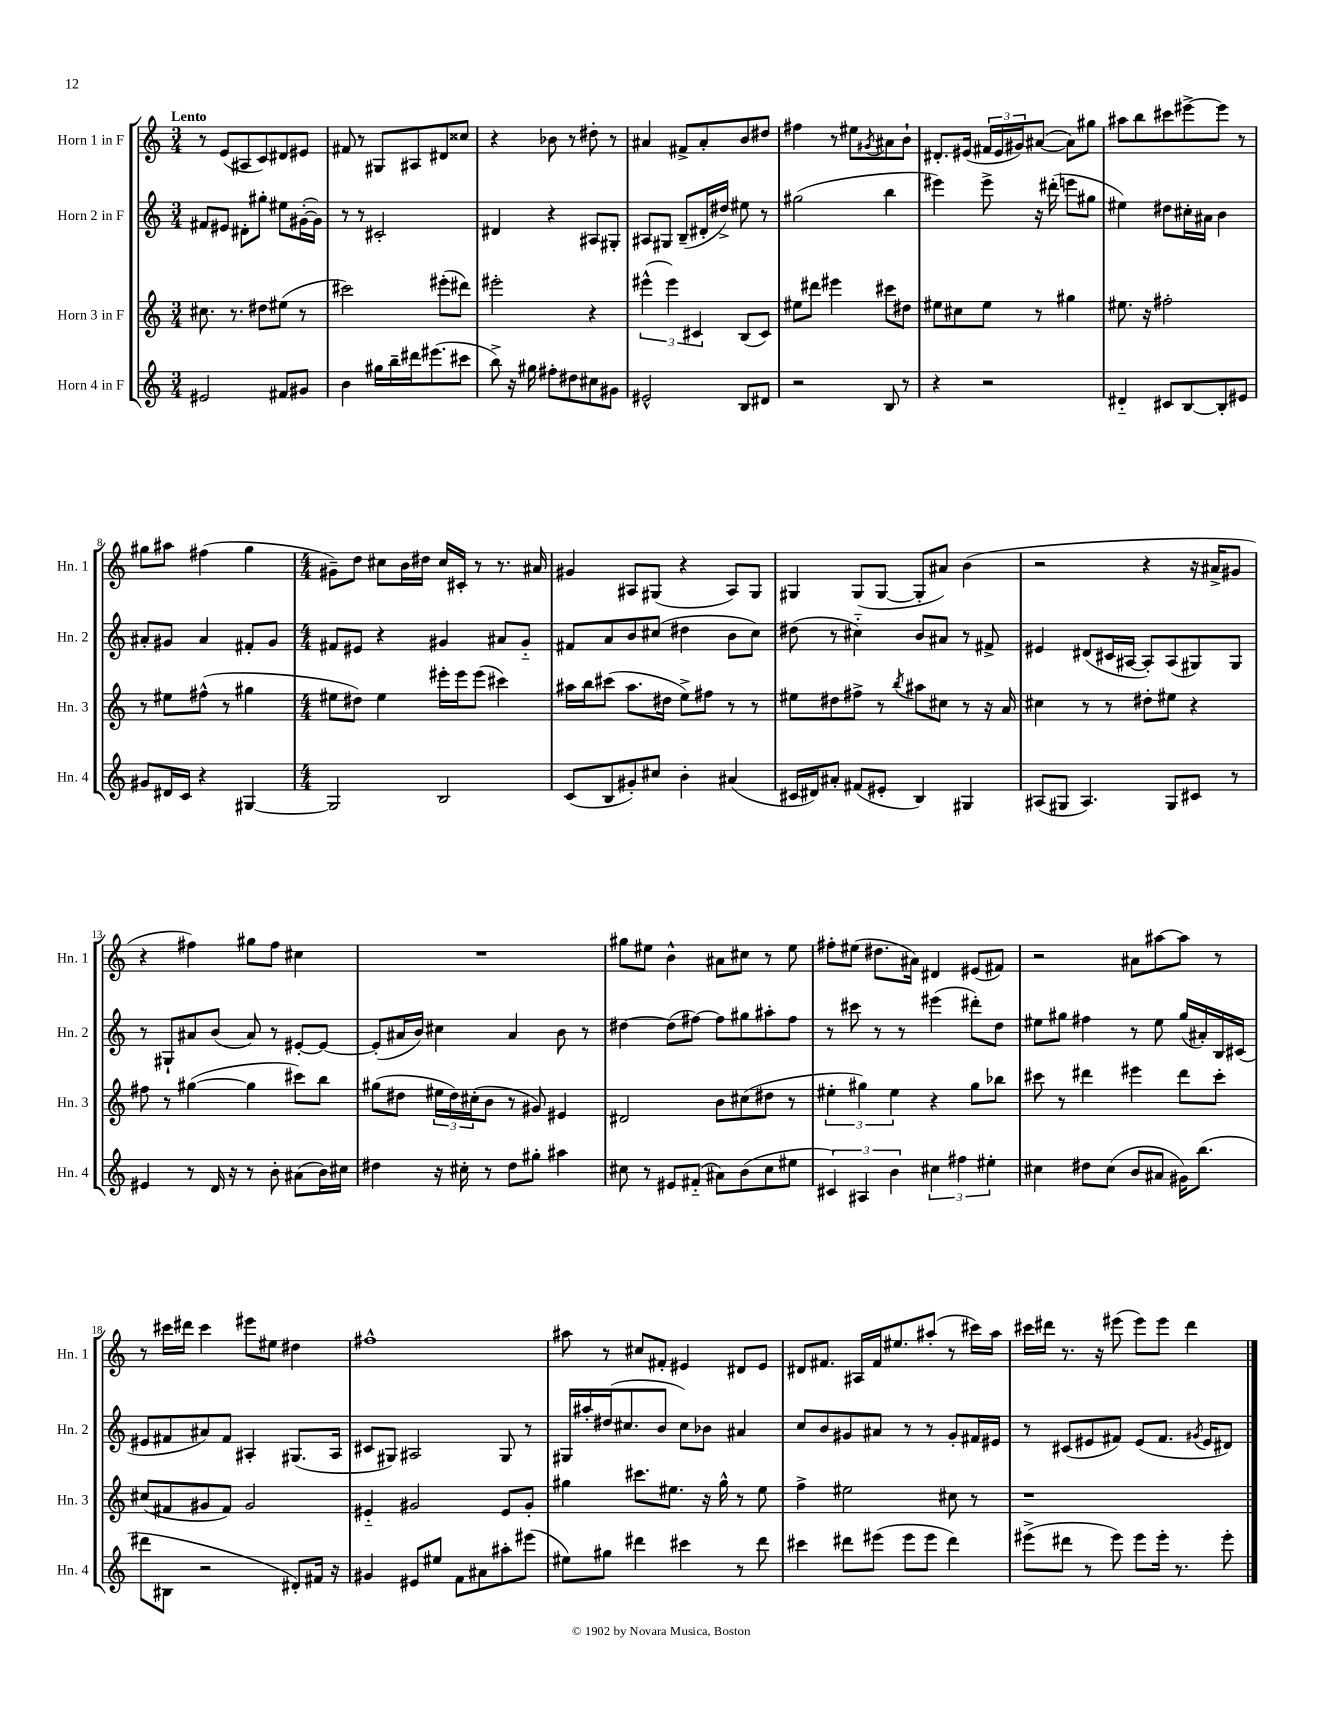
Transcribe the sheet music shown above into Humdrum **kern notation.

**kern	**kern	**kern	**kern
*part4	*part3	*part2	*part1
*staff4	*staff3	*staff2	*staff1
*I"Horn 4 in F	*I"Horn 3 in F	*I"Horn 2 in F	*I"Horn 1 in F
*I'Hn. 4	*I'Hn. 3	*I'Hn. 2	*I'Hn. 1
*clefG2	*clefG2	*clefG2	*clefG2
*k[]	*k[]	*k[]	*k[]
*M3/4	*M3/4	*M3/4	*M3/4
=1	=1	=1	=1
!	!	!	!LO:TX:a:B:t=Lento
2e#X/	8.cc#X\	8f#X/L	8r
.	.	8e#X/J	(8e/L
.	8.r	.	.
.	.	8d#X'\L	8A#X/
.	8dd#X\L	8gg#X'\J	8c/)
8f#X/L	(8ee#X\J	8ee#X\L	8d#X/
8g#X/J	8r	([16g#X'\L	8e#X/J
.	.	16g#\JJ])	.
=2	=2	=2	=2
4b\	2ccc#X\)	8r	8f#X/
.	.	8r	8r
16gg#X\LL	.	2c#X'/	8G#X/L
16bb~\	.	.	.
16ddd#X\J	.	.	8A#X/
(8.eee#X\	.	.	.
.	(8eee#X'\L	.	8d#X/
8ccc#X\J	8ddd#X\J)	.	8cc##X/J
=3	=3	=3	=3
8bb^\)	2eee#X'\	4d#X/	4r
16r	.	.	.
16gg#X\	.	.	.
8ff#X'\L	.	4r	8b-X\
8dd#X\	.	.	8r
8cc#X\	4r	8A#X/L	8dd#X'\
8g#X\J	.	8G#X'/J	8r
=4	=4	=4	=4
2e#X^^/	(6eee#X^^\	8A#X/L	4a#X/
.	.	8G#X/J	.
.	6eee#\)	.	.
.	.	(8B~/L	8f#X^/L
.	6c#X/	.	.
.	.	16d#X'/L	8a#'/
.	.	16dd#X^/JJ)	.
8B/L	(8B/L	8ee#X\	8b/
8d#X/J	8c#/J)	8r	8dd#X/J
=5	=5	=5	=5
2r	8ee#X\L	(2gg#X\	4ff#X\
.	8ddd#X\J	.	.
.	4eee#X\	.	8r
.	.	.	8ee#X\L
.	.	.	8qg#X/
8B/	8ccc#X\L	4bb\	8a#X\
8r	8dd#X\J	.	8b`\J
=6	=6	=6	=6
4r	8ee#X\L	4eee#X\)	8.d#X'/L
.	8cc#X\	.	.
.	.	.	(16e#X/Jk
2r	8ee#\J	8eee#^\	24f#X/LL
.	.	.	24e#/
.	.	.	24g#X/J)
.	8r	16r	([8a#X/J
.	.	(16ddd#X'\	.
.	4gg#X\	8eeen\L	8a#\L])
.	.	8gg#X\J	8gg#X\J
=7	=7	=7	=7
4d#X/	8.ee#X\	4ee#X\)	8aa#X\L
.	.	.	8bb\
.	16r	.	.
8c#X/L	2ff#X'\	8dd#X\L	8ccc#X\
[8B/	.	16cc#X'\L	[8eee#X^\
.	.	16a#X\JJ	.
8B'/]	.	4b\	8eee#\J]
8e#X/J	.	.	8r
!!LO:LB:g=z
=8	=8	=8	=8
8g#X/L	8r	8a#X'/L	8gg#X\L
16d#X/L	8ee#X\L	8g#X/J	8aa#X\J
16c/JJ	.	.	.
4r	(8ff#X^^\J	4a#/	(4ff#X\
.	8r	.	.
[4G#X/	4gg#X\	8f#X'/L	4gg#\
.	.	8g#/J	.
=9	=9	=9	=9
*M4/4	*M4/4	*M4/4	*M4/4
2G#/]	8ee#X\L	8f#X/L	8g#X~\L)
.	8dd#X\J)	8e#X/J	8dd\J
.	4ee#\	4r	8cc#X\L
.	.	.	16b\L
.	.	.	16dd#X\JJ
2B/	16eee#X'\LL	4g#X/	16cc#/LL
.	16eee#\J	.	16c#X'/JJ
.	(8eee#\J	.	8r
.	4ccc#X\)	8a#X/L	8.r
.	.	8g#/J	.
.	.	.	16a#X/
=10	=10	=10	=10
(8c/L	16aa#X\LL	8f#X/L	4g#X/
.	16bb\J	.	.
8B/	(8ccc#X\J	8a/	.
8g#X'/)	8.aa#\L	8b/	8A#X/L
8cc#X/J	.	(8cc#X/J	(8G#X/J
.	16dd#X\Jk	.	.
4b'\	8ee^\L)	4dd#X\	4r
.	8ff#X\J	.	.
(4a#X/	8r	8b\L	8A#/L)
.	8r	8cc#\J)	8G#/J
=11	=11	=11	=11
16c#X/LL	8ee#X\L	(8dd#X\	4G#X/
16d#X/J)	.	.	.
8a#X'/J	8dd#X\	8r	.
(8f#X/L	8ff#X^\J	4cc#X\)	(8G#/L
8e#X'/J	8r	.	[8G#/J
.	8qbb/	.	.
4B/)	8aa#X\L	8b/L	8G#'/L]
.	8cc#X\J	8a#X/J	8a#X/J)
4G#X/	8r	8r	(4b\
.	16r	8f#X^/	.
.	16a/	.	.
=12	=12	=12	=12
(8A#X/L	4cc#X\	4e#X/	2r
8G#X/J	.	.	.
4.A#/)	8r	(8d#X/L	.
.	8r	16c#X/L	.
.	.	[16A#X/JJ	.
.	8dd#X'\L	8A#'/L])	4r
8G#/L	8ee#X\J	(8A#/	.
8c#X/J	4r	8G#X/)	16r
.	.	.	16a#X^/KL
8r	.	8G#/J	8g#X/J
!!LO:LB:g=z
=13	=13	=13	=13
4e#X/	8ff#X\	8r	4r
.	8r	8G#X`/L	.
8r	([4gg#X\	8a#X/	4ff#X\)
16d/	.	(8b/J	.
16r	.	.	.
8r	4gg#\]	8a#/)	8gg#X\L
8b'\	.	8r	8ff#\J
(8a#X\L	8ccc#X\L)	[8e#X'/L	4cc#X\
16b\L)	8bb\J	8e#/J_	.
16cc#X\JJ	.	.	.
=14	=14	=14	=14
4dd#X\	(8gg#X\L	(8e#'/L]	1r
.	8dd#X\J	16a#X/L	.
.	.	16b/JJ)	.
16r	24ee#X\LL	4cc#X\	.
.	24dd#\)	.	.
16cc#X'\	.	.	.
.	(24cc#X'\J	.	.
8r	8b\J	.	.
8dd#\L	8r	4a#/	.
8gg#X'\J	8g#X/)	.	.
4aa#X\	4e#X/	8b\	.
.	.	8r	.
=15	=15	=15	=15
8cc#X\	2d#X/	[4dd#X\	8gg#X\L
8r	.	.	8ee#X\J
8e#X/L	.	(8dd#\L]	4b^^\
(8f#X/J	.	[8ff#X\J)	.
8a#X\L)	8b\L	8ff#\L]	8a#X\L
(8b\	(8cc#X\	8gg#X\	8cc#X\J
8cc#\	8dd#X\J	8aa#X'\	8r
8ee#X\J	8r	8ff#\J	8ee#\
=16	=16	=16	=16
6c#X/)	6ee#X'\	8r	8ff#X'\L
.	.	8ccc#X\	(8ee#X\J
6A#X/	6gg#X\)	.	.
.	.	8r	8.dd#X\L
6b\	6ee#\	.	.
.	.	8r	.
.	.	.	16a#X\Jk)
6cc#X\	4r	(4eee#X\	4d#X/
6ff#X\	.	.	.
.	8gg#\L	8ddd#X'\L)	(8e#X/L
6ee#X'\	.	.	.
.	8bb-X\J	8dd\J	8f#X/J)
=17	=17	=17	=17
4cc#X\	8ccc#X\	8ee#X\L	2r
.	8r	8gg#X\J	.
8dd#X\L	4ddd#X\	4ff#X\	.
(8cc#\J	.	.	.
8b/L	4eee#X\	8r	8a#X\L
8a#X/J	.	8ee#\	[8aa#X\
16g#X\KL)	8ddd#\L	(16gg#/LL	8aa#\J]
(8.bb\J	.	16a#X'/)	.
.	8ccc#'\J	16B/	8r
.	.	(16c#X/JJ	.
!!LO:LB:g=z
=18	=18	=18	=18
8ddd#X\L	(8cc#X/L	8e#X/L	8r
8B#X\J	8f#X/	8f#X/	16ccc#X\LL
.	.	.	16ddd#X\JJ
2r	8g#X/	8a#X/)	4ccc#\
.	8f#/J)	8f#/J	.
.	2g#/	4A#X'/	8eee#X\L
.	.	.	8ee#X\J
8d#X'/L)	.	(8.G#X/L	4dd#X\
16f#X/Jk	.	.	.
16r	.	16A#/Jk	.
=19	=19	=19	=19
4g#X/	4e#X/	8c#X/L	1ff#X^^
.	.	8G#X/J)	.
8e#X/L	2g#X/	2A#X/	.
8ee#X/J	.	.	.
8f\L	.	.	.
8a#X\	.	.	.
8aa#X'\	8e#/L	8G#/	.
(8eee#X\J	8g#'/J	8r	.
=20	=20	=20	=20
8ee#X\L)	4gg#X\	16G#X/LL	8aa#X\
.	.	16aa#X'/	.
8gg#X\J	.	(16dd#X/J	8r
.	.	8.cc#X/	.
4ddd#X\	8.ccc#X\L	.	8cc#X/L
.	.	8b/J	8f#X'/J
.	8.ee#X\J	.	.
4ccc#X\	.	8cc#\L)	4e#X/
.	16r	8b-X\J	.
.	16gg#^^\	.	.
8r	8r	4a#X/	8d#X/L
8ddd#\	8ee#\	.	8e#/J
=21	=21	=21	=21
4ccc#X\	4ff^\	8cc/L	8d#X/L
.	.	8b/	8.f#X/J
8ddd#X\L	2ee#X\	8g#X/	.
.	.	.	16A#X/LL
(8eee#X\J	.	8a#X/J	16f#/J
.	.	.	8.ee#X/
8eee#\L	.	8r	.
8eee#\J	.	8r	(8aa#X'/J
4ddd#\)	8cc#X\	8g#'/L	8r
.	8r	16f#X/L	16ccc#X\LL)
.	.	16e#X/JJ	16aa#\JJ
=22	=22	=22	=22
(8eee#X^\L	1r	8r	16ccc#X\LL
.	.	.	16ddd#X\JJ
8ddd#X\J	.	(8c#X/L	8.r
8r	.	8e#X/	.
.	.	.	16r
8eee#\)	.	8f#X/J)	(8eee#X\
8eee#\L	.	(8e#/L	8eee#\L)
16eee#'\Jk	.	8.f#/J	8eee#\J
8.r	.	.	.
.	.	.	4ddd#\
.	.	8qg#X/	.
.	.	16e#/KL	.
8eee#'\	.	8d#X/J)	.
==	==	==	==
*-	*-	*-	*-
